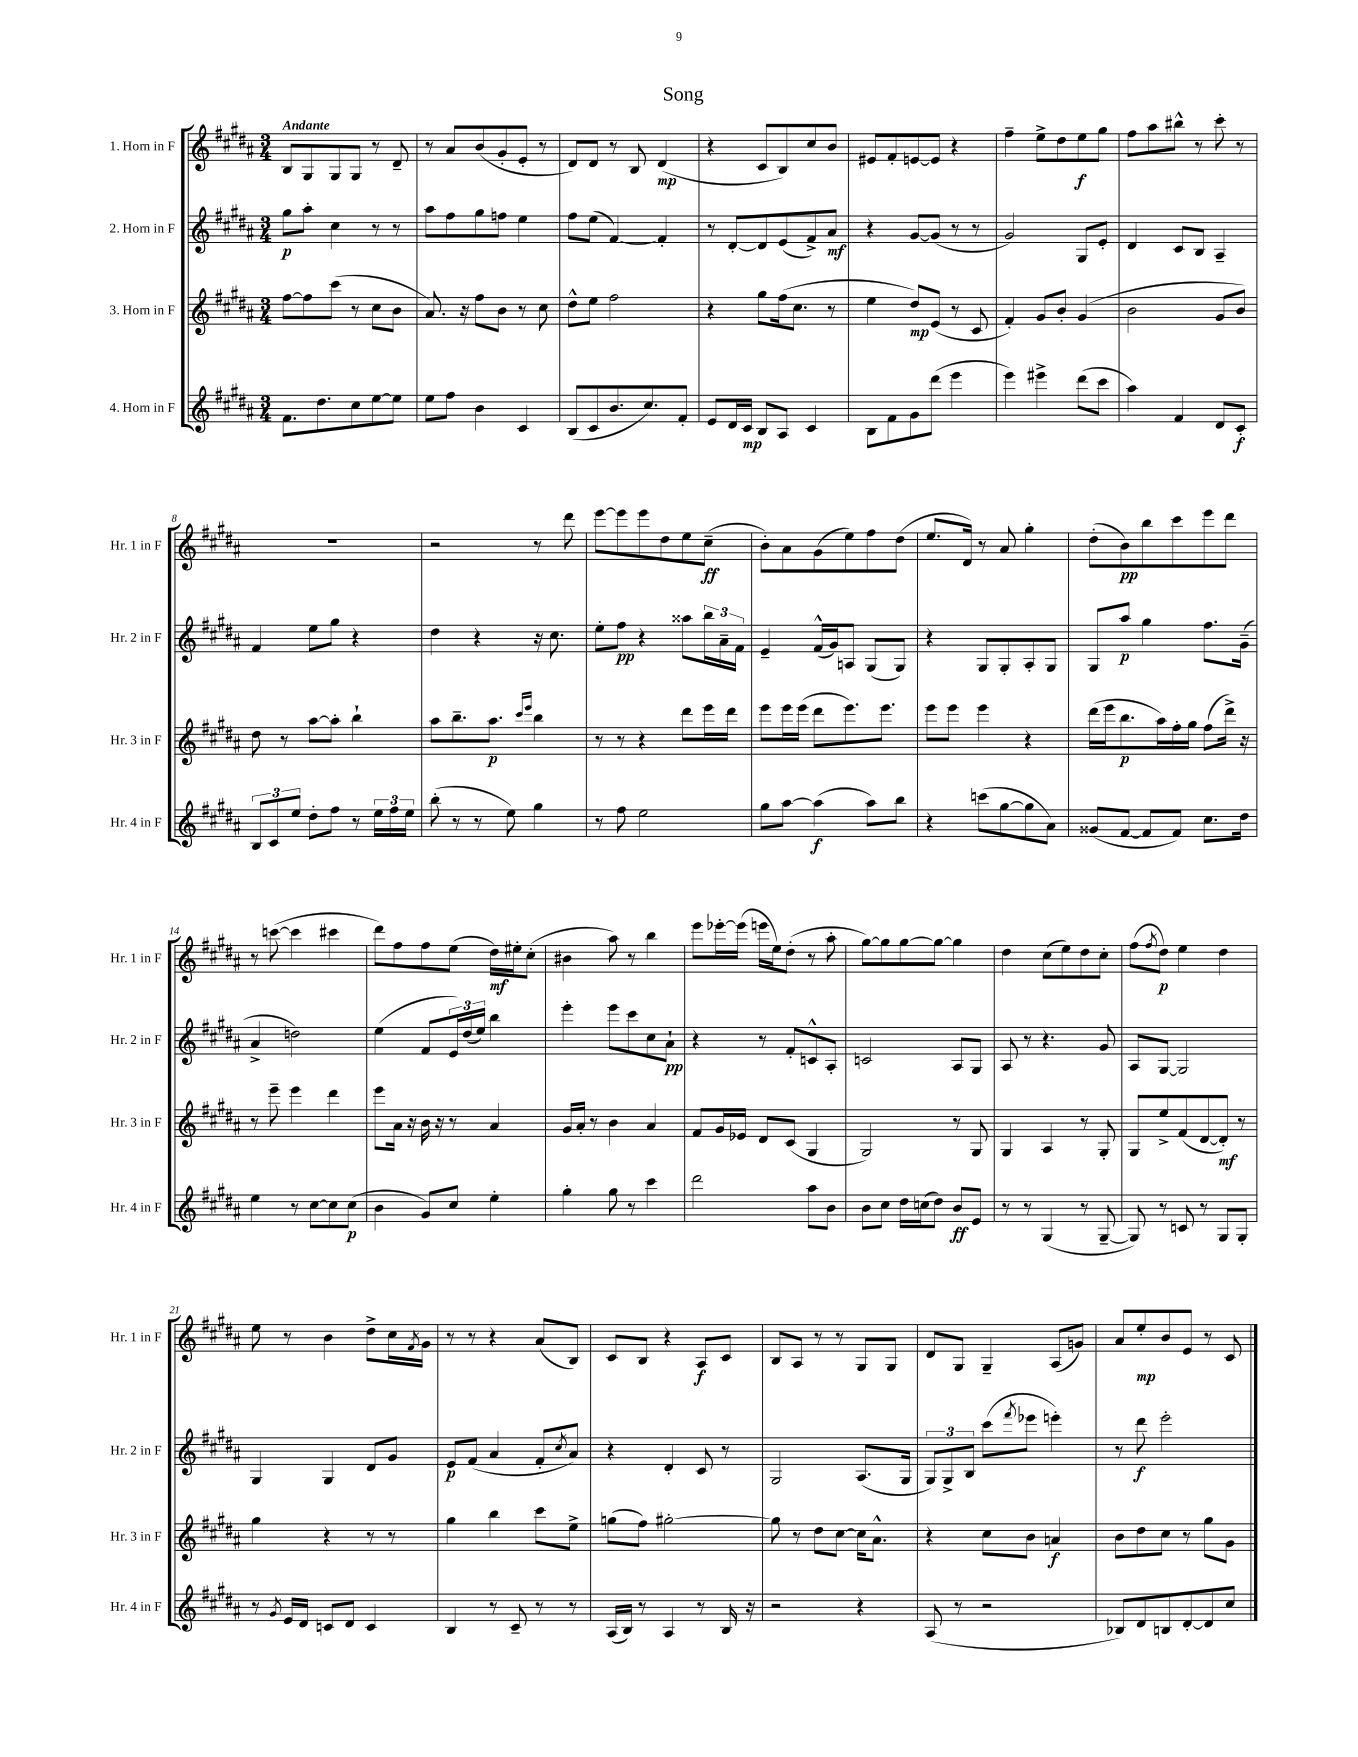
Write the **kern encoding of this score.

**kern	**dynam	**kern	**dynam	**kern	**dynam	**kern	**dynam
*part4	*part4	*part3	*part3	*part2	*part2	*part1	*part1
*staff4	*staff4	*staff3	*staff3	*staff2	*staff2	*staff1	*staff1
*I"4. Horn in F	*	*I"3. Horn in F	*	*I"2. Horn in F	*	*I"1. Horn in F	*
*I'Hr. 4 in F	*	*I'Hr. 3 in F	*	*I'Hr. 2 in F	*	*I'Hr. 1 in F	*
*clefG2	*	*clefG2	*	*clefG2	*	*clefG2	*
*k[f#c#g#d#a#]	*	*k[f#c#g#d#a#]	*	*k[f#c#g#d#a#]	*	*k[f#c#g#d#a#]	*
*M3/4	*	*M3/4	*	*M3/4	*	*M3/4	*
=1	=1	=1	=1	=1	=1	=1	=1
!	!	!	!	!	!	!LO:TX:a:B:t=Andante	!
8.f#\L	.	[8ff#\L	.	8gg#\L	p	8B/L	.
.	.	8ff#\]	.	8aa#'\J	.	8G#/	.
8.dd#\	.	.	.	.	.	.	.
.	.	(8ccc#\J	.	4cc#\	.	8G#/	.
8cc#\	.	8r	.	.	.	8G#/J	.
[8ee\	.	8cc#\L	.	8r	.	8r	.
8ee\J]	.	8b\J	.	8r	.	8d#~/	.
=2	=2	=2	=2	=2	=2	=2	=2
8ee\L	.	8.a#/)	.	8aa#\L	.	8r	.
8ff#\J	.	.	.	8ff#\	.	8a#/L	.
.	.	16r	.	.	.	.	.
4b\	.	8ff#\L	.	8gg#\	.	(8b/	.
.	.	8b\J	.	8ffn\J	.	8g#'/	.
4c#/	.	8r	.	4ee\	.	8e'/J	.
.	.	8cc#\	.	.	.	8r	.
=3	=3	=3	=3	=3	=3	=3	=3
(8B/L	.	8dd#^^\L	.	8ff#\L	.	8d#/L)	.
8c#/	.	8ee\J	.	(8ee\J	.	8d#/J	.
8.b/	.	2ff#\	.	[4f#/)	.	8r	.
.	.	.	.	.	.	8B/	.
8.cc#/)	.	.	.	.	.	.	.
.	.	.	.	4f#'/]	.	(4d#/	mp
8f#'/J	.	.	.	.	.	.	.
=4	=4	=4	=4	=4	=4	=4	=4
8e/L	.	4r	.	8r	.	4r	.
16d#/L	.	.	.	[8d#'/L	.	.	.
16c#/JJ	mp	.	.	.	.	.	.
8B/L	.	8gg#\L	.	8d#/]	.	8c#/L	.
8A#/J	.	(16ff#\k	.	(8e/	.	8B/)	.
.	.	8.cc#\J	.	.	.	.	.
4c#/	.	.	.	8f#^/)	.	8cc#/	.
.	.	8r	.	8a#/J	mf	8b/J	.
=5	=5	=5	=5	=5	=5	=5	=5
8B\L	.	4ee\	.	4r	.	8e#X/L	.
8f#\	.	.	.	.	.	8f#'/	.
8g#\	.	8dd#/L)	mp	[8g#/L	.	[8en/	.
(8ddd#\J	.	(8e/J	.	(8g#/J]	.	8e/J]	.
4eee\	.	8r	.	8r	.	4r	.
.	.	8c#/	.	8r	.	.	.
=6	=6	=6	=6	=6	=6	=6	=6
4eee\)	.	4f#'/)	.	2g#/)	.	4ff#~\	.
4eee#X^\	.	8g#/L	.	.	.	8ee^\L	.
.	.	8b'/J	.	.	.	8dd#\	.
(8ddd#\L	.	(4g#/	.	8G#/L	.	8ee\	f
8ccc#\J	.	.	.	8e'/J	.	8gg#\J	.
=7	=7	=7	=7	=7	=7	=7	=7
4aa#\)	.	2b\	.	4d#/	.	8ff#\L	.
.	.	.	.	.	.	8aa#\	.
4f#/	.	.	.	8c#/L	.	8bb#X^^\J	.
.	.	.	.	8B/J	.	8r	.
8d#/L	.	8g#/L	.	4A#~/	.	8ccc#'\	.
8c#'/J	f	8b/J)	.	.	.	8r	.
!!LO:LB:g=z
=8	=8	=8	=8	=8	=8	=8	=8
12B/L	.	8dd#\	.	4f#/	.	2.r	.
12c#/	.	.	.	.	.	.	.
.	.	8r	.	.	.	.	.
12ee/J	.	.	.	.	.	.	.
8dd#'\L	.	[8aa#\L	.	8ee\L	.	.	.
8ff#\J	.	8aa#'\J]	.	8gg#\J	.	.	.
8r	.	4bb`\	.	4r	.	.	.
24ee\LL	.	.	.	.	.	.	.
24ff#\	.	.	.	.	.	.	.
24ee\JJ	.	.	.	.	.	.	.
=9	=9	=9	=9	=9	=9	=9	=9
(8bb'\	.	8aa#\L	.	4dd#\	.	2r	.
8r	.	8.bb~\	.	.	.	.	.
8r	.	.	.	4r	.	.	.
.	.	8.aa#\J	p	.	.	.	.
8ee\)	.	.	.	.	.	.	.
.	.	16qqccc#/LL	.	.	.	.	.
.	.	16qqeee/JJ	.	.	.	.	.
4gg#\	.	4bb\	.	16r	.	8r	.
.	.	.	.	8.cc#\	.	.	.
.	.	.	.	.	.	8ddd#\	.
=10	=10	=10	=10	=10	=10	=10	=10
8r	.	8r	.	8ee'\L	.	[8eee\L	.
8ff#\	.	8r	.	8ff#\J	pp	8eee\]	.
2ee\	.	4r	.	4r	.	8eee\	.
.	.	.	.	.	.	8dd#\	.
.	.	8ddd#\L	.	8aa##X\L	.	8ee\	.
.	.	16eee\L	.	24bb\L	.	(8cc#~\J	ff
.	.	.	.	24a#~\	.	.	.
.	.	16ddd#\JJ	.	.	.	.	.
.	.	.	.	24f#\JJ	.	.	.
=11	=11	=11	=11	=11	=11	=11	=11
8gg#\L	.	8eee\L	.	4e~/	.	8b'\L)	.
[8aa#\J	.	16eee\L	.	.	.	8a#\	.
.	.	(16eee\JJ	.	.	.	.	.
(4aa#\]	f	8ddd#\L	.	(16f#^^/LL	.	(8g#\	.
.	.	.	.	16g#/J)	.	.	.
.	.	8.eee\)	.	8An/J	.	8ee\)	.
8aa#\L)	.	.	.	(8G#/L	.	8ff#\	.
.	.	8.eee\J	.	.	.	.	.
8bb\J	.	.	.	8G#/J)	.	(8dd#\J	.
=12	=12	=12	=12	=12	=12	=12	=12
4r	.	8eee\L	.	4r	.	8.ee/L	.
.	.	8eee\J	.	.	.	.	.
.	.	.	.	.	.	16d#/Jk)	.
(8cccn\L	.	4eee\	.	8G#/L	.	8r	.
[8gg#\	.	.	.	8G#'/	.	8a#/	.
8gg#\]	.	4r	.	8A#'/	.	4gg#'\	.
8a#\J)	.	.	.	8G#/J	.	.	.
=13	=13	=13	=13	=13	=13	=13	=13
(8g##X/L	.	(16ddd#\LL	.	8G#/L	.	(8dd#'\L	.
.	.	16eee\J	.	.	.	.	.
[8f#/J	.	8.bb\	p	8aa#/J	p	8b\)	pp
8f#/L]	.	.	.	4gg#\	.	8bb\	.
.	.	16aa#\L)	.	.	.	.	.
8f#/J)	.	16ff#'\	.	.	.	8ccc#\	.
.	.	16gg#\JJ	.	.	.	.	.
8.cc#\L	.	(8ff#\L	.	8.ff#\L	.	8eee\	.
.	.	16ddd#^\Jk)	.	.	.	8ddd#\J	.
16dd#\Jk	.	16r	.	(16g#~\Jk	.	.	.
!!LO:LB:g=z
=14	=14	=14	=14	=14	=14	=14	=14
4ee\	.	8r	.	4a#^/	.	8r	.
.	.	8eee~\	.	.	.	([8cccn\	.
8r	.	4eee\	.	2ddn\)	.	4ccc\]	.
[8cc#\L	.	.	.	.	.	.	.
8cc#\]	.	4ddd#\	.	.	.	4ccc#X\	.
(8cc#\J	p	.	.	.	.	.	.
=15	=15	=15	=15	=15	=15	=15	=15
4b\	.	8eee\L	.	(4ee\	.	8ddd#\L)	.
.	.	16a#\Jk	.	.	.	8ff#\	.
.	.	16r	.	.	.	.	.
8g#/L)	.	16b\	.	8f#/L	.	8ff#\	.
.	.	16r	.	.	.	.	.
8cc#/J	.	8r	.	24e/L)	.	(8ee\J	.
.	.	.	.	(24dd#/	.	.	.
.	.	.	.	24ee/JJ)	.	.	.
4ee'\	.	4a#/	.	4bb\	.	16dd#\LL)	mf
.	.	.	.	.	.	16ee#X'\J	.
.	.	.	.	.	.	(8cc#'\J	.
=16	=16	=16	=16	=16	=16	=16	=16
4gg#'\	.	16g#/LL	.	4eee'\	.	4b#X\	.
.	.	16a#'/JJ	.	.	.	.	.
.	.	8r	.	.	.	.	.
8gg#\	.	4b\	.	8eee\L	.	8aa#\)	.
8r	.	.	.	8ccc#\	.	8r	.
4ccc#\	.	4a#/	.	8cc#\	.	4bb\	.
.	.	.	.	8a#`\J	pp	.	.
=17	=17	=17	=17	=17	=17	=17	=17
2ddd#\	.	8f#/L	.	4r	.	8eee\L	.
.	.	16g#/L	.	.	.	[16eee-X'\L	.
.	.	16e-X/JJ	.	.	.	(16eee-\JJ]	.
.	.	8d#/L	.	8r	.	16eeen\LL	.
.	.	.	.	.	.	16ee\J)	.
.	.	(8c#/J	.	8f#'/L	.	(8dd#'\J	.
8aa#\L	.	4G#/	.	8cn^^/	.	8r	.
8b\J	.	.	.	8A#'/J	.	8aa#'\	.
=18	=18	=18	=18	=18	=18	=18	=18
8b\L	.	2G#/)	.	2cn/	.	[8gg#\L)	.
8cc#\J	.	.	.	.	.	8gg#\]	.
16dd#\LL	.	.	.	.	.	[8gg#\	.
(16ccn\J	.	.	.	.	.	.	.
8dd#\J)	.	.	.	.	.	8gg#\J_	.
8b/L	ff	8r	.	8A#/L	.	4gg#\]	.
8e/J	.	8G#/	.	8G#/J	.	.	.
=19	=19	=19	=19	=19	=19	=19	=19
8r	.	4G#/	.	8A#/	.	4dd#\	.
8r	.	.	.	8r	.	.	.
(4G#/	.	4A#/	.	4.r	.	(8cc#\L	.
.	.	.	.	.	.	8ee\)	.
8r	.	8r	.	.	.	8dd#\	.
[8G#~/	.	8G#'/	.	8g#/	.	8cc#'\J	.
=20	=20	=20	=20	=20	=20	=20	=20
8G#/])	.	8G#/L	.	8A#/L	.	(8ff#\L	.
.	.	.	.	.	.	8qff#/	.
8r	.	8ee^/	.	[8G#/J	.	8dd#\J)	p
8cn/	.	(8f#/	.	2G#/]	.	4ee\	.
8r	.	[8d#/	.	.	.	.	.
8G#/L	.	8d#'/J])	mf	.	.	4dd#\	.
8G#'/J	.	8r	.	.	.	.	.
!!LO:LB:g=z
=21	=21	=21	=21	=21	=21	=21	=21
8r	.	4gg#\	.	4G#/	.	8ee\	.
8qg#/	.	.	.	.	.	.	.
16e/LL	.	.	.	.	.	8r	.
16d#/JJ	.	.	.	.	.	.	.
8cn/L	.	4r	.	4G#/	.	4b\	.
8d#/J	.	.	.	.	.	.	.
4c/	.	8r	.	8d#/L	.	8dd#^\L	.
.	.	8r	.	8g#/J	.	16cc#\L	.
.	.	.	.	.	.	8qf#/	.
.	.	.	.	.	.	16g#\JJ	.
=22	=22	=22	=22	=22	=22	=22	=22
4B/	.	4gg#\	.	8e/L	p	8r	.
.	.	.	.	(8f#/J	.	8r	.
8r	.	4bb\	.	4a#/	.	4r	.
8c#~/	.	.	.	.	.	.	.
8r	.	8ccc#\L	.	8f#'/L	.	(8a#/L	.
.	.	.	.	8qcc#/	.	.	.
8r	.	8ee^\J	.	8a#/J)	.	8B/J)	.
=23	=23	=23	=23	=23	=23	=23	=23
(16A#/LL	.	(8ggn\L	.	4r	.	8c#/L	.
16B/JJ)	.	.	.	.	.	.	.
8r	.	8ff#\J)	.	.	.	8B/J	.
4A#/	.	[2gg#X'\	.	4d#'/	.	4r	.
8r	.	.	.	8c#/	.	8A#/L	f
16B/	.	.	.	8r	.	8c#/J	.
16r	.	.	.	.	.	.	.
=24	=24	=24	=24	=24	=24	=24	=24
2r	.	8gg#\]	.	2G#/	.	8B/L	.
.	.	8r	.	.	.	8A#/J	.
.	.	8dd#\L	.	.	.	8r	.
.	.	[8cc#\J	.	.	.	8r	.
4r	.	16cc#\KL]	.	(8.A#/L	.	8G#/L	.
.	.	8.a#^^\J	.	.	.	.	.
.	.	.	.	.	.	8G#/J	.
.	.	.	.	16G#/Jk	.	.	.
=25	=25	=25	=25	=25	=25	=25	=25
(8A#/	.	4r	.	12G#/L)	.	8d#/L	.
.	.	.	.	12G#^/	.	.	.
8r	.	.	.	.	.	8G#/J	.
.	.	.	.	12B/J	.	.	.
2r	.	8cc#\L	.	(8ccc#\L	.	4G#~/	.
.	.	.	.	8qfff#/	.	.	.
.	.	8b\J	.	8eee-X\J	.	.	.
.	.	4an/	f	4eeen'\)	.	(8A#/L	.
.	.	.	.	.	.	8gn/J)	.
=26	=26	=26	=26	=26	=26	=26	=26
8B-X/L)	.	8b\L	.	8r	.	8a#/L	.
8d#/	.	8dd#\	.	8ddd#\	f	8ee'/	mp
8Bn/	.	8cc#\J	.	2eee'\	.	8b/	.
[8d#'/	.	8r	.	.	.	8e/J	.
8d#/]	.	8gg#\L	.	.	.	8r	.
8cc#/J	.	8g#\J	.	.	.	8c#/	.
==	==	==	==	==	==	==	==
*-	*-	*-	*-	*-	*-	*-	*-
